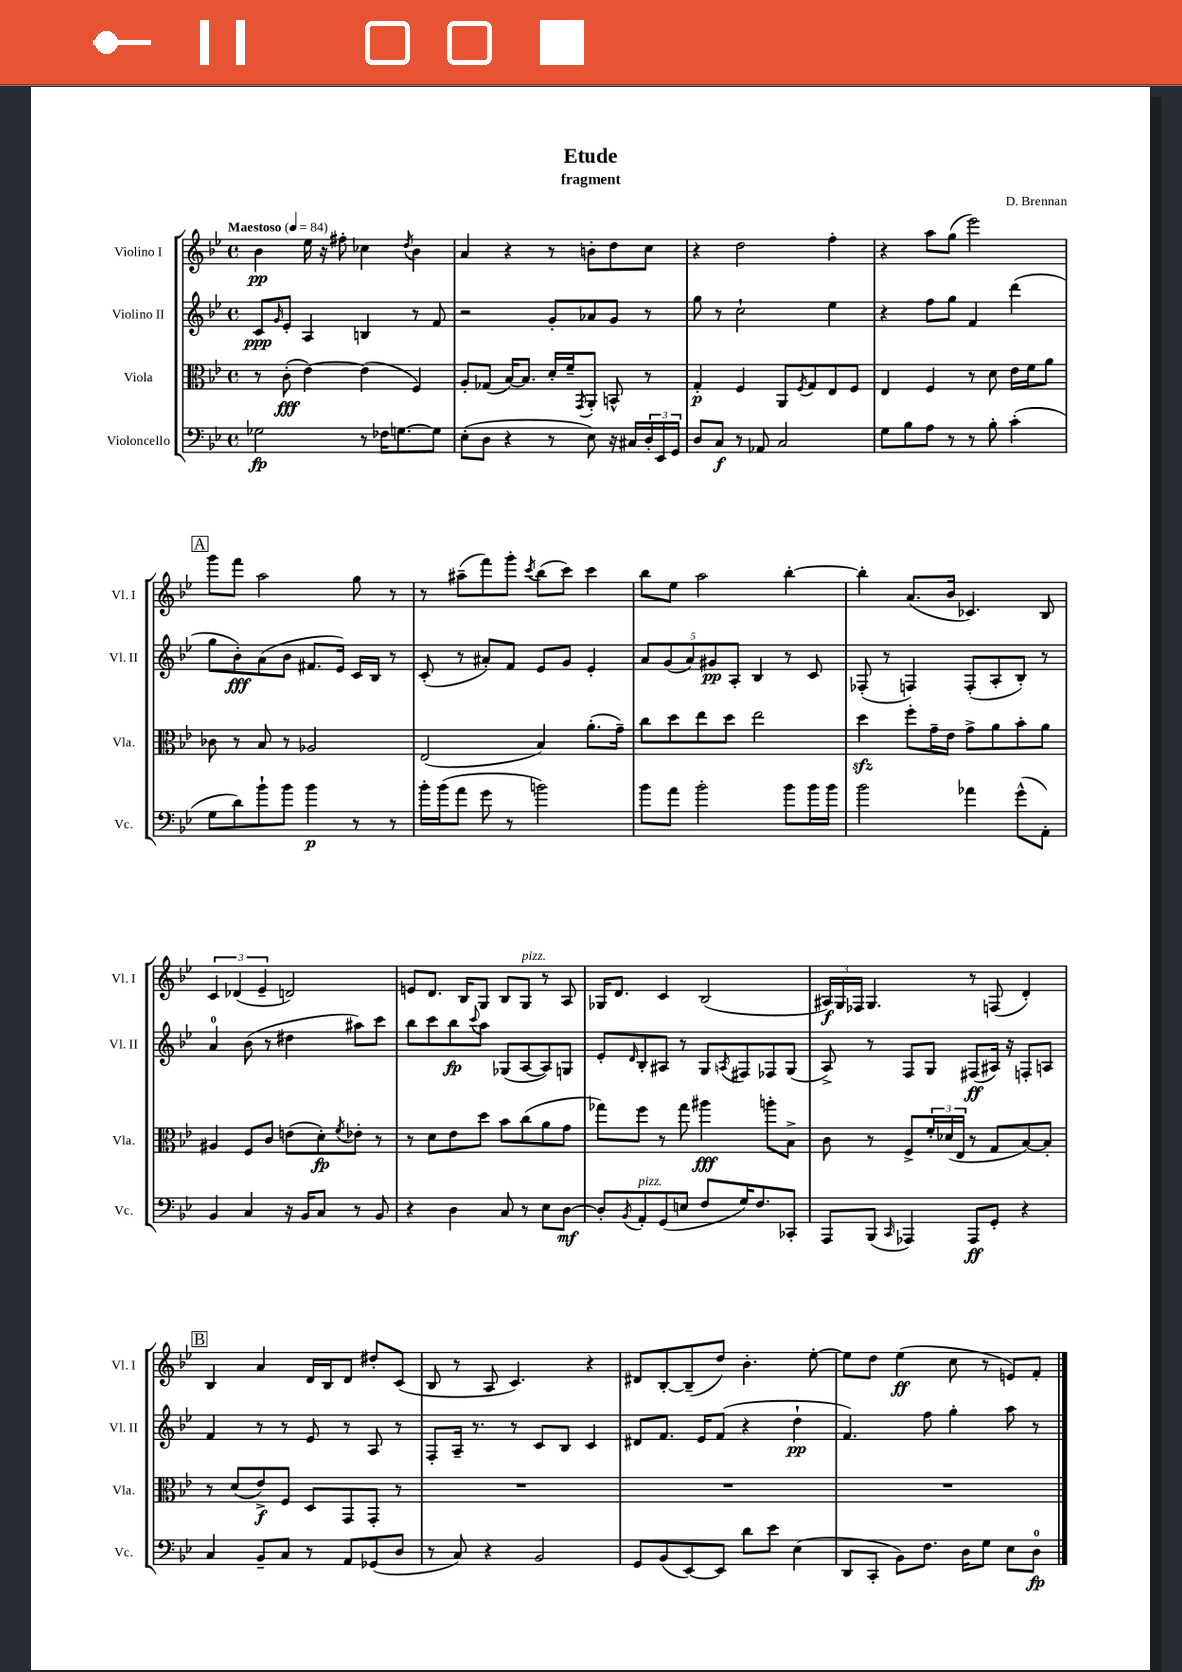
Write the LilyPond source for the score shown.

\header { title = "Etude" composer = "D. Brennan" subtitle = "fragment" }
<<
\new StaffGroup <<
\new Staff = "s0" \with { instrumentName = "Violino I" shortInstrumentName = "Vl. I" } {
    \clef treble \key bes \major \defaultTimeSignature \time 4/4 \tempo "Maestoso" 4 = 84
    bes'4\pp ees''16 r16 fis''8-. ces''4 \acciaccatura { d''8 } bes'4 |
    a'4 r4 r8 b'8-. d''8 c''8 |
    r4 d''2 f''4-. |
    r4 a''8 g''8( ees'''2) |
    \mark \markup { \box "A" } g'''8 f'''8 a''2 g''8 r8 |
    r8 ais''8--( f'''8) g'''8-. \acciaccatura { c'''8 } bes''8( c'''8) c'''4 |
    bes''8 ees''8 a''2 bes''4~-. |
    bes''4-. a'8.( bes'16 ces'4.) bes8 |
    \tuplet 3/2 { c'4 des'4( ees'4-- } d'2) |
    e'8 d'8. bes16 g8 bes8 g8^\markup { \italic "pizz." } r8 a8 |
    ges16 d'8. c'4 bes2( |
    \tuplet 3/2 { ais16\f) g16 fes16 } g4. r8 f8( d'4-.) |
    \mark \markup { \box "B" } bes4 a'4 d'16 bes16 d'8 dis''8-. c'8( |
    bes8 r8 a8 c'4.) r4 |
    dis'8 bes8~-. bes8--( d''8) bes'4.-. ees''8~-. |
    ees''8 d''8 ees''4\ff( c''8 r8 e'8) f'8-. \bar "|." |
}
\new Staff = "s1" \with { instrumentName = "Violino II" shortInstrumentName = "Vl. II" } {
    \clef treble \key bes \major \defaultTimeSignature \time 4/4
    c'8\ppp \grace { g'16 } ees'8-. a4 b4 r8 f'8 |
    r2 g'8-. aes'8 g'8 r8 |
    g''8 r8 c''2-! ees''4 |
    r4 f''8 g''8 f'4 d'''4( |
    \mark \markup { \box "A" } g''8 bes'8-.\fff) a'8( bes'8 fis'8. ees'16) c'16 bes16 r8 |
    c'8-.( r8 ais'8-.) f'8 ees'8 g'8 ees'4-. |
    \tuplet 5/4 { a'8 g'8( a'8) gis'8\pp a8-. } bes4 r8 c'8 |
    fes8-.( r8 f4) f8-.( a8-. bes8-.) r8 |
    a'4-0 bes'8( r8 dis''4 ais''8) c'''8 |
    bes''8 c'''8 bes''8\fp \appoggiatura { c'''8 } a''8 ges8( a8~ a8) g8 |
    ees'8-. \grace { d'16 } bes8-. ais8 r8 g8 \acciaccatura { a8 } fis8 fes8 g8( |
    a8->) r8 f8 g8 fis8\ff( ais16) r16 f8-. a8 |
    \mark \markup { \box "B" } f'4 r8 r8 ees'8 r8 a8 r8 |
    f8-. a16-- r8. r8 c'8 bes8 c'4 |
    dis'8 f'8. ees'16 f'8( r4 d''4-!\pp |
    f'4.) f''8 g''4-. a''8 r8 \bar "|." |
}
\new Staff = "s2" \with { instrumentName = "Viola" shortInstrumentName = "Vla." } {
    \clef alto \key bes \major \defaultTimeSignature \time 4/4
    r8 c'8-.\fff( ees'4~) ees'4( f4) |
    a8-. ges8( bes16~) bes8. d'16-. f'16-- \acciaccatura { g,8 } a,8-. b,8-^ r8 |
    g4-.\p f4 a,8 \acciaccatura { f8 } g8 ees8 f8 |
    ees4 f4 r8 d'8 ees'16 f'16 a'8 |
    \mark \markup { \box "A" } ces'8 r8 bes8 r8 aes2 |
    ees2( bes4) a'8.-.( g'16--) |
    c''8 d''8 ees''8 d''8 ees''2 |
    d''4\sfz f''8-. g'16-- ees'16 g'8-> a'8 bes'8-. a'8 |
    ais4 f8 c'8 e'8( d'8-.\fp) \acciaccatura { f'8 } ees'8-. r8 |
    r8 d'8 ees'8 d''8 bes'8 c''8( a'8 g'8 |
    ges''8) f''8 r8 ges''8 ais''4\fff a''8-. bes8-> |
    c'8 r8 f8-> \tuplet 3/2 { f'16-. des'16( ees16 } r8 g8 bes8~) bes8-. |
    \mark \markup { \box "B" } r8 d'8( ees'8->\f) f8 d8 g,8 g,8-. r8 |
    R1 |
    R1 |
    R1 \bar "|." |
}
\new Staff = "s3" \with { instrumentName = "Violoncello" shortInstrumentName = "Vc." } {
    \clef bass \key bes \major \defaultTimeSignature \time 4/4
    ges2\fp r8 fes16 g8.~ g8 |
    ees8-.( d8 r4 r8 ees8) r16 cis16 \tuplet 3/2 { d16-. ees,16 g,16 } |
    d8 c8\f r8 aes,8 c2 |
    g8 bes8 a8 r8 r8 bes8-. c'4-.( |
    \mark \markup { \box "A" } g8 d'8) bes'8-! bes'8 bes'4\p r8 r8 |
    bes'16-. bes'16( a'8 g'8 r8 b'2) |
    bes'8 a'8 bes'2-. bes'8 bes'16 bes'16 |
    bes'2 aes'4 g'8-^( a,8-.) |
    bes,4 c4 r16 bes,16 c8 r8 bes,8 |
    r4 d4 c8 r8 ees8 d8~\mf |
    d8-. \acciaccatura { bes,8 } a,8-.^\markup { \italic "pizz." } g,8( e8 f8 g16) f8. ces,8-. |
    a,,8 bes,,8( \grace { c,16 } aes,,4) aes,,8\ff g,8-. r4 |
    \mark \markup { \box "B" } c4 bes,8-- c8 r8 a,8 ges,8( d8 |
    r8 c8) r4 bes,2 |
    g,8 bes,8( ees,8~) ees,8 d'8 ees'8 ees4( |
    d,8 c,8-. bes,8) f8. d16 g8 ees8 d8-0\fp \bar "|." |
}
>>
>>
\layout { \context { \Score \remove "Bar_number_engraver" } }
